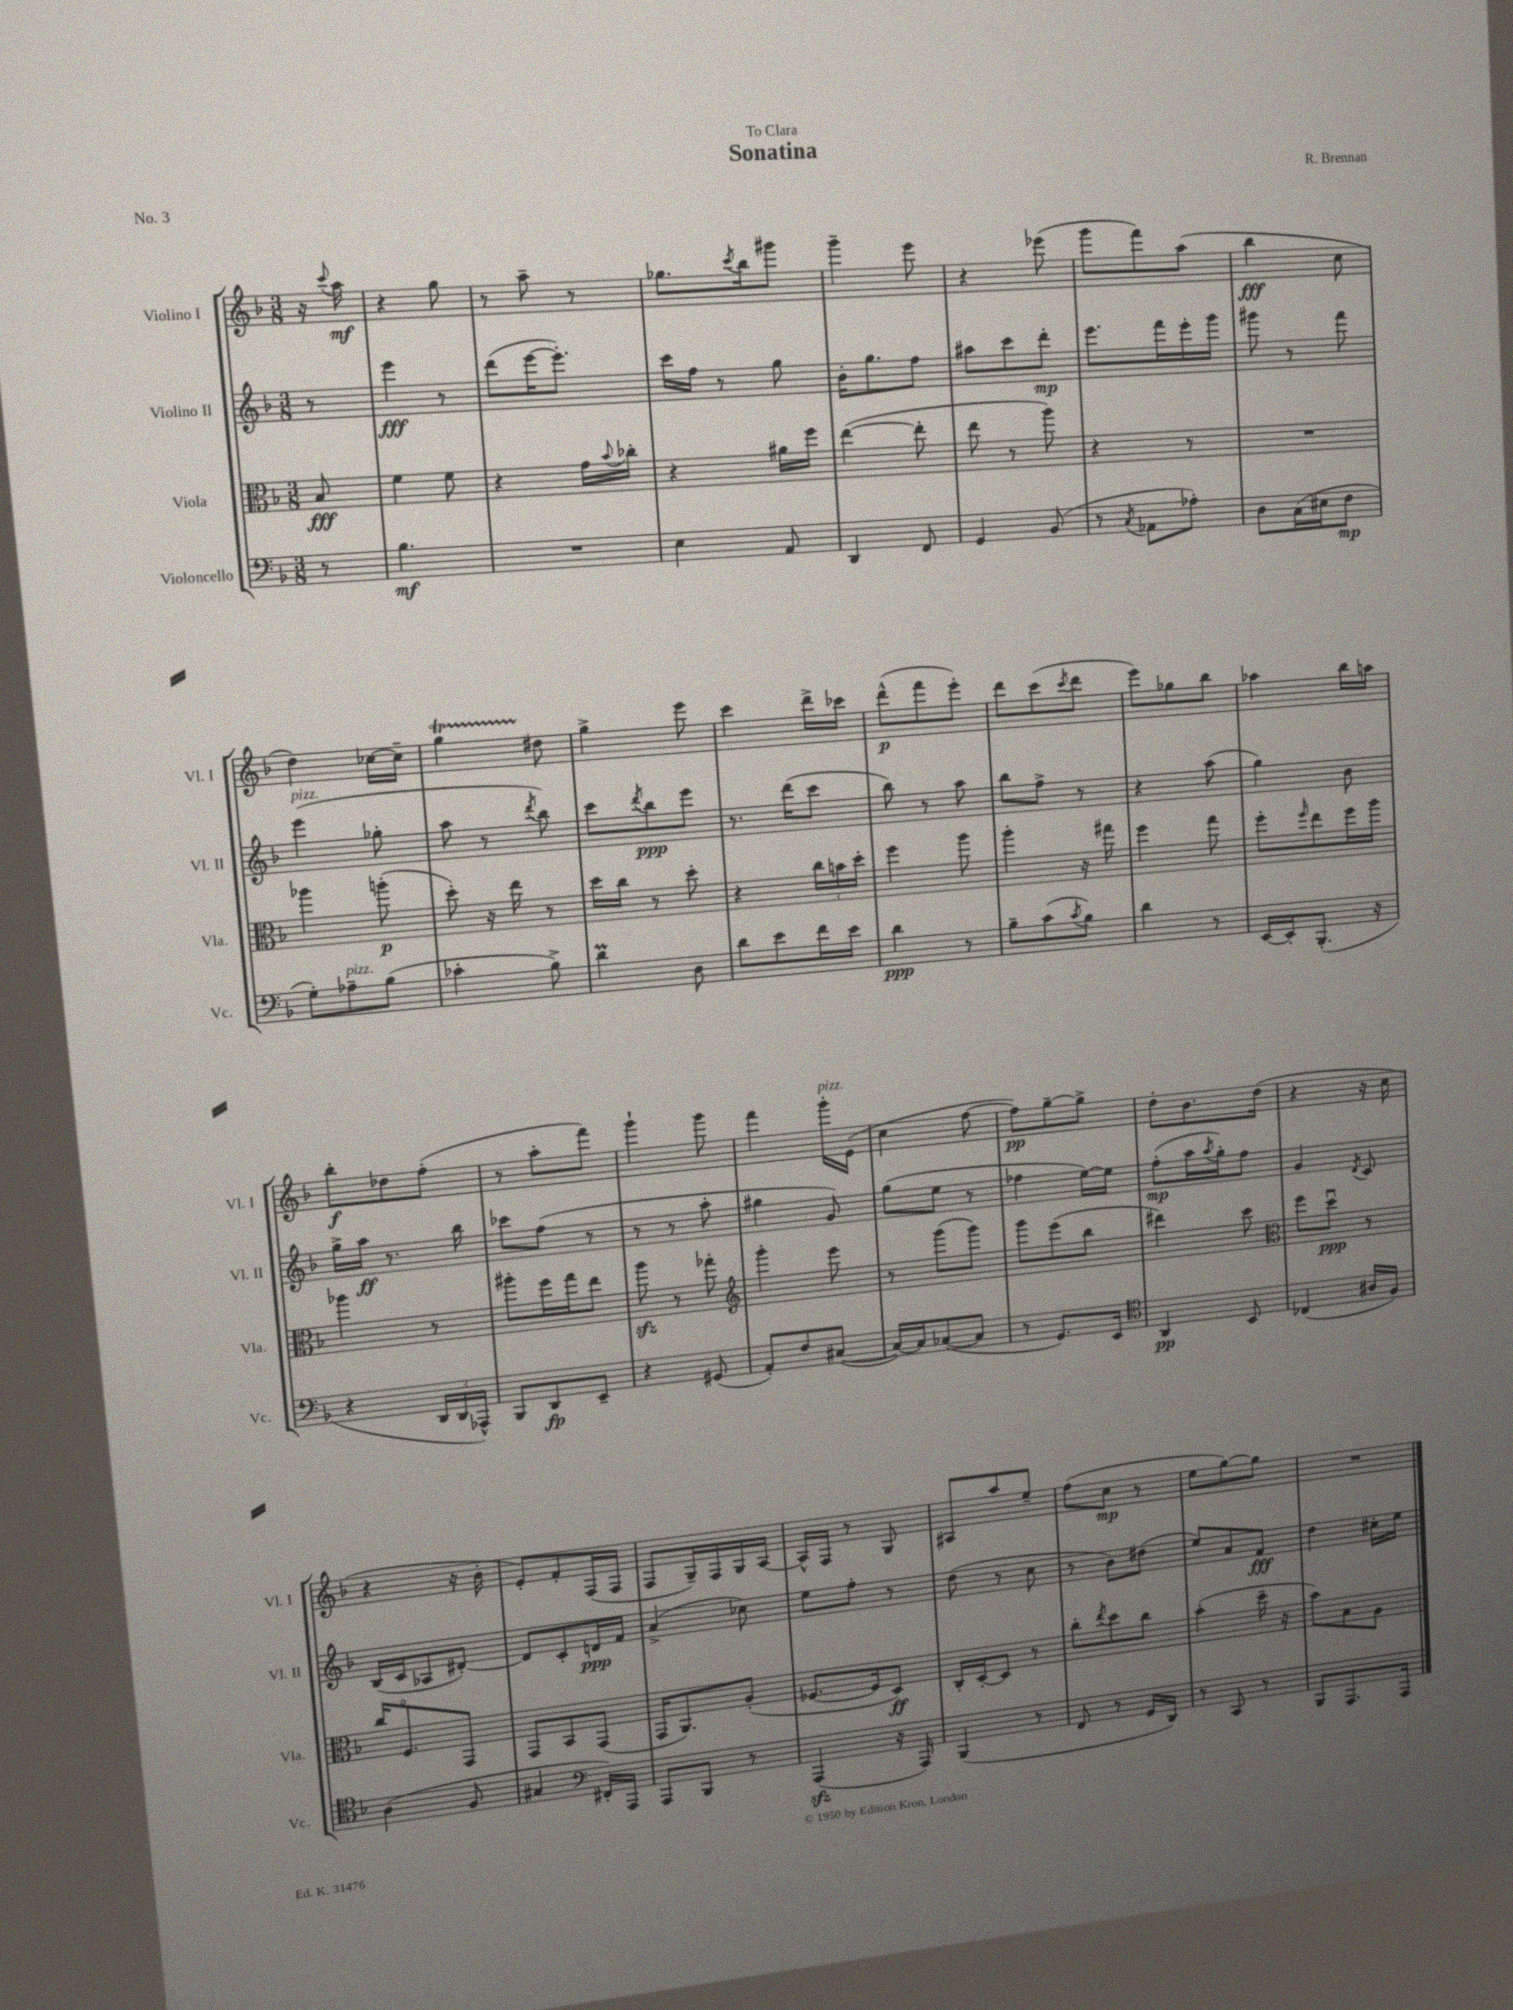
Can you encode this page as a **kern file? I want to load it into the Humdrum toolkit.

**kern	**kern	**kern	**kern
*staff4	*staff3	*staff2	*staff1
*clefF4	*clefC3	*clefG2	*clefG2
*k[b-]	*k[b-]	*k[b-]	*k[b-]
*M3/8	*M3/8	*M3/8	*M3/8
8r	8B-	8r	16r
.	.	.	8qqccc
.	.	.	16aa
=	=	=	=
4.B-	4f	4eee	4r
.	8f	8r	8gg
=	=	=	=
4.r	4r	(8ddd	8r
.	.	[16eee	8aa~
.	.	8.eee'])	.
.	16g	.	8r
.	8qqb-	.	.
.	16cc-'	.	.
=	=	=	=
4E	4r	16ccc	8.gg-
.	.	16ff	.
.	.	8r	.
.	.	.	8qccc
.	.	.	16bb-
8AA	16a#	8gg	8ggg#
.	16ff	.	.
=	=	=	=
4DD	([4ee	16b-'	4ggg~
.	.	8.gg	.
8FF	8ee']	8ff	8eee
=	=	=	=
4GG	8ee	8aa#	4r
.	8r	8ccc	.
(8BB-	8aa)	8ddd'	(8eee-
=	=	=	=
8r	4r	8.eee	8ggg
8qC	.	.	.
8AA-	.	.	8fff)
.	.	16fff	.
8A-')	8r	16eee'	(8aa
.	.	16ggg	.
=	=	=	=
8D	4.r	8ggg#	4bb-
(16C	.	8r	.
16E#	.	.	.
8F	.	8fff	8cc
=	=	=	=
8G')	4aa-	(4eee	4dd)
8A-~	.	.	.
(8B-	(8aa'	8gg-'	[16cc-
.	.	.	16cc-~]
=	=	=	=
4c-'	8dd')	8aa	4gg
.	16r	8r	.
.	16ee	.	.
.	.	8qddd	.
8B-^)	8r	8bb-)	8dd#
=	=	=	=
4d	16dd	8ccc	4gg^
.	16cc	.	.
.	.	8qddd	.
.	8r	8bb-	.
8D	8dd'	8eee	8eee
=	=	=	=
8d	4r	8.r	4ccc
8e	.	.	.
.	.	(16ddd	.
16f	24cc	8ccc	16ddd^
.	24b	.	.
16e	.	.	16ccc-
.	24dd'	.	.
=	=	=	=
4d	4ff	8bb-)	(8ddd^^
.	.	8r	8fff
8r	8aa	8aa	8eee')
=	=	=	=
8B-~	4aa'	8bb-	8ddd
(8c	.	8ff^	(8ccc
8qc	.	.	8qccc
8B-)	16r	8r	8ddd
.	16gg#	.	.
=	=	=	=
4d	4ff	4r	8eee)
.	.	.	8gg-
8r	8gg	(8aa	8bb-
=	=	=	=
[16EE	8ff'	4gg)	4aa-
16EE']	.	.	.
.	16qqff	.	.
(8.BBB-'	8ee	.	.
.	16ff	8b-	16bb-
16r	16aa	.	16aa
=	=	=	=
4r	4aa-	16gg^	8bb-'
.	.	16aa	.
.	.	8.r	8dd-
24DD	8r	.	(8ff'
24DD	.	.	.
.	.	16bb-	.
24AAA-^^)	.	.	.
=	=	=	=
8BBB-	8aa#'	8ccc-	8r
8DD	16ff	(8ff	8aa'
.	16gg	.	.
8EE~	8ee	8r	8fff)
=	=	=	=
4r	8aa	8r	4ggg`
.	8r	8r	.
(8GG#	8gg-'	8aa'	8ggg
=	=	=	=
*	*clefG2	*	*
8AA')	4ggg'	4gg#	4fff
8F	.	.	.
([8C#	8eee	8g)	16ggg'
.	.	.	(16e
=	=	=	=
16C#_)	8r	(8gg	4cc
16C#]	.	.	.
([8C-	(8ggg	8ee	.
8C-]	8ggg)	8r	[8ff
=	=	=	=
8r	8ggg	4ff-	8ff])
8.GG)	(8eee	.	[8gg~
.	8bb-	[16ee)	8gg^]
16EE	.	16ee]	.
=	=	=	=
*clefC4	*	*	*
4AA	4ddd#)	(8ff'	8dd'
.	.	16aa	8.b-
.	.	8qaa	.
.	.	16gg')	.
8BB-	8ccc	8ff	.
.	.	.	(16dd
=	=	=	=
*	*clefC3	*	*
(4C-	8ff	4g	4r
.	8ddu	.	.
.	.	8qd	.
16A#	8r	8c	16r
16F)	.	.	16cc
=	=	=	=
(4A	16cc	(16B-	4r
.	8.Fo	16c	.
.	.	8A-	.
8F	8GG	[8d#')	16r
.	.	.	16b-'
=	=	=	=
4G#	8GG	8d#]	8e')
.	8BB-	8c'	8f'
*clefF4	*	*	*
16FF#')	(8GG	16d	(16F
16AAA	.	16f	16F
=	=	=	=
8AAA	16GG	(4a^	8F
.	8.AA)	.	.
8BBB-	.	.	16G~)
.	.	.	16F
8r	(8A'	8cc-)	16G
.	.	.	[16A
=	=	=	=
(4AAA	[8.F-	8ee	16A^^]
.	.	.	16F
.	.	8ff'	8r
.	16F-]	.	.
16r	8D)	8r	8G
16AAA)	.	.	.
=	=	=	=
(4BBB-	16C'	(8dd	8A#
.	[16D'	.	.
.	8D]	8r	8aa
8r	8r	8cc	8ee~
=	=	=	=
8FF	8cc'	8r	(8ff
.	8qee	.	.
8r	8dd	8b-)	8cc
16GG	8cc	(8dd#	8r
16DD)	.	.	.
=	=	=	=
8r	(4b-'	8ee)	8ee
8CC	.	8a	[8gg)
8r	16dd~	8f	8gg]
.	16r	.	.
=	=	=	=
8BBB-	8b-)	4dd	4.r
8.AAA	8B-	.	.
.	8A	16cc#'	.
16AAA	.	16ee	.
==	==	==	==
*-	*-	*-	*-
